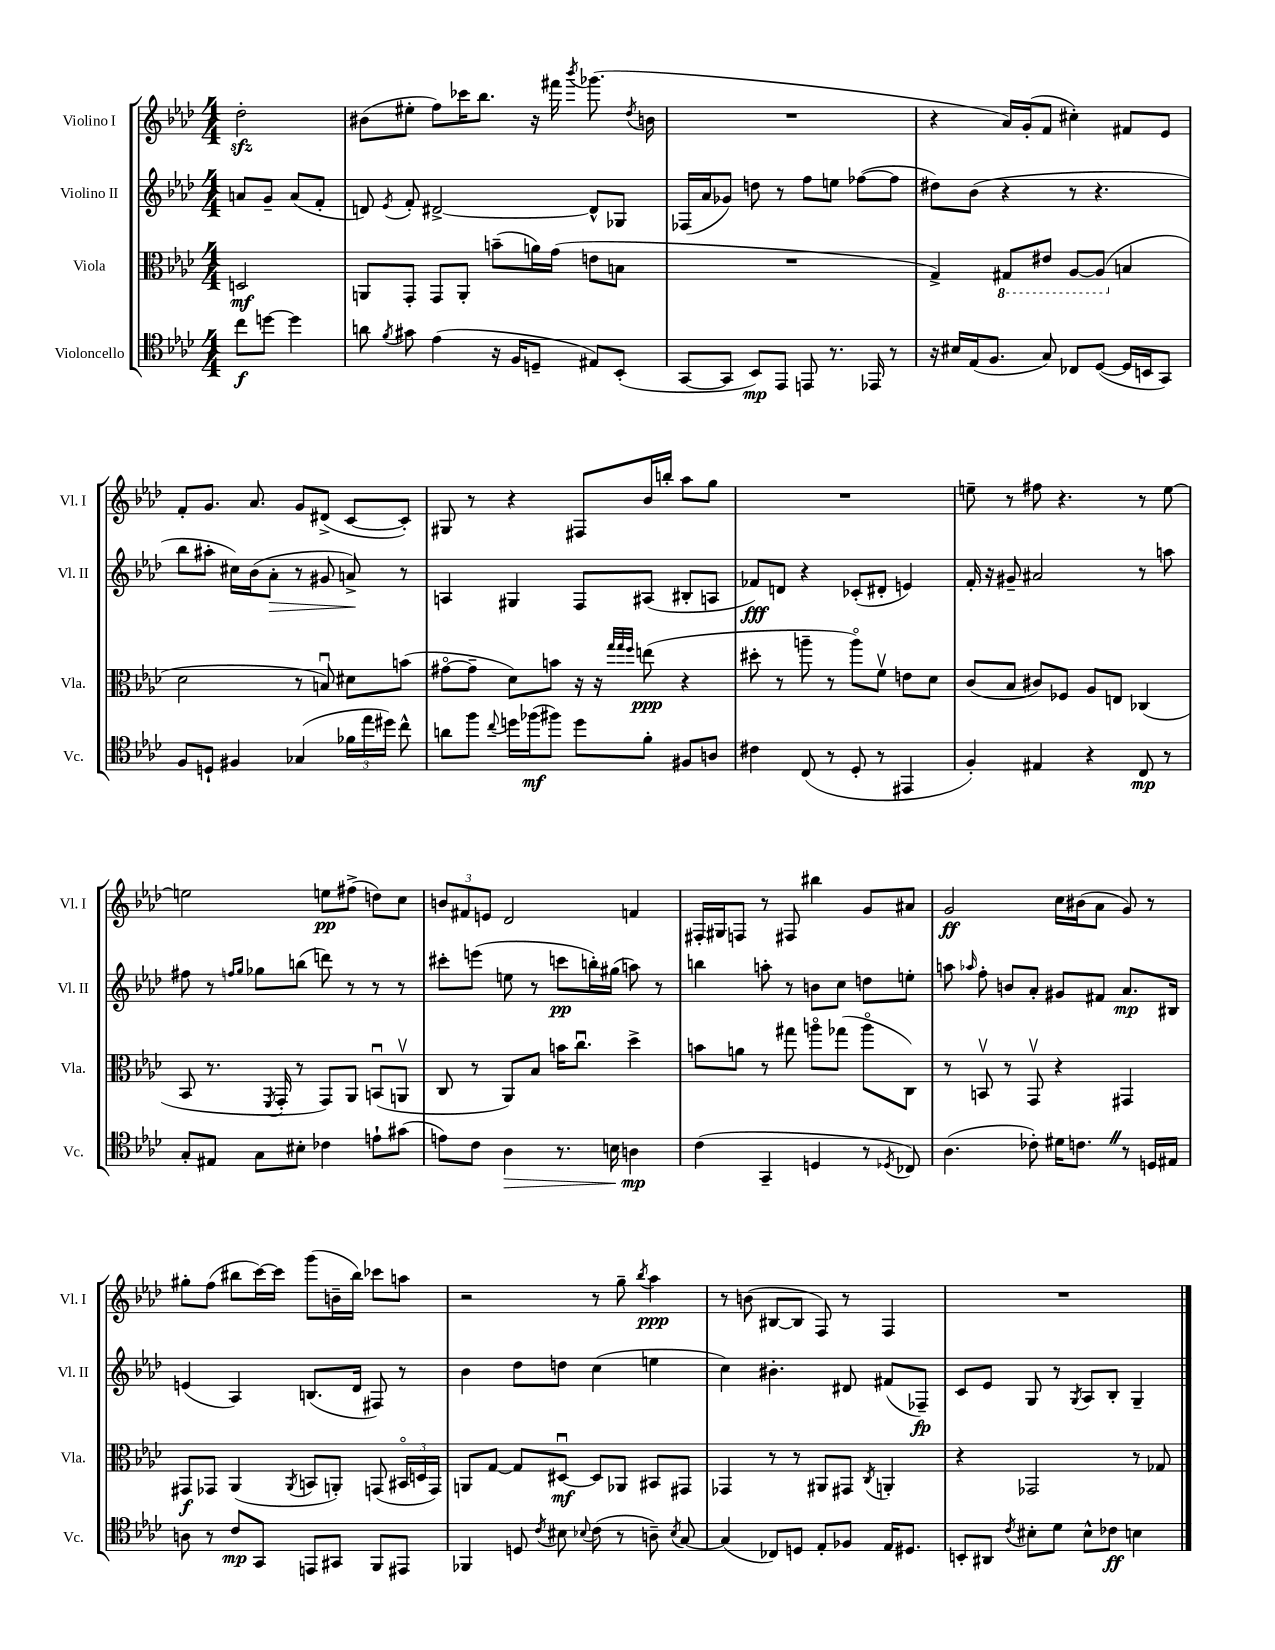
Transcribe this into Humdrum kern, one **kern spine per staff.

**kern	**kern	**kern	**kern
*staff4	*staff3	*staff2	*staff1
*clefC4	*clefC3	*clefG2	*clefG2
*k[b-e-a-d-]	*k[b-e-a-d-]	*k[b-e-a-d-]	*k[b-e-a-d-]
*M4/4	*M4/4	*M4/4	*M4/4
8cc	2D	8a	2dd-'
[8dd	.	8g~	.
4dd]	.	(8a	.
.	.	8f'	.
=	=	=	=
8a	8AA	8d)	(8b#
8qf	.	8qe-	.
8g#	8GG'	8f'	8ee#'
(4e-	8GG	[2d#^	8ff)
.	8AA'	.	16ccc-
.	.	.	8.bb-
16r	(8b~	.	.
16F	.	.	.
8D~	16a)	.	16r
.	(16g	.	16fff#
.	.	.	8qbbb-
8E#)	8e	8d#^^]	(8.ggg-
(8BB-'	8B	8G-	.
.	.	.	8qdd-
.	.	.	16b
=	=	=	=
[8GG	1r	(16F-	1r
.	.	16a-	.
8GG]	.	8g-)	.
8BB-)	.	8dd	.
8EE-	.	8r	.
8EE	.	8ff	.
8.r	.	8ee	.
.	.	([8ff-	.
16EE-	.	.	.
8r	.	8ff-]	.
=	=	=	=
16r	4G^)	8dd#)	4r
16B#	.	.	.
(16E-	.	(8b-	.
8.F	.	.	.
.	8GG#	4r	16a-)
.	.	.	(16g'
8G)	8E#	.	8f
8C-	[8AA-	8r	4cc#')
([8D-	(8AA-]	4.r	.
16D-]	4B	.	8f#
16BB	.	.	.
8GG)	.	.	8e-
=	=	=	=
8F	2d-	8bb-	8f'
8D`	.	8aa#'	8.g
4F#	.	16cc#)	.
.	.	(16b-	8.a-
.	.	8a-'	.
(4G-	8r	8r	8g
.	8Bu)	8g#	(8d#^
24f-	8d#	8a^)	[8c
24ee-	.	.	.
24dd#)	.	.	.
8cc^^	(8b	8r	8c'])
=	=	=	=
8a	[8g#o	4A	8G#
8ff	8g#~]	.	8r
8qqcc	.	.	.
16dd	8d-)	4G#	4r
(16ff-	.	.	.
8ff#)	8b	.	.
8dd	16r	8F	8F#
.	16r	.	.
.	32qqgg	.	.
.	32qqgg	.	.
.	32qqff	.	.
8f'	(8ee	(8A#	16b-
.	.	.	16bb'
8F#	4r	8B#'	8aa-
8A	.	8A	8gg
=	=	=	=
4c#	8dd#'	8f-)	1r
.	8r	8d	.
(8C	8aa~	4r	.
8r	8r	.	.
8D-'	8aao)	(8c-'	.
8r	8fv	8d#'	.
4EE#	8e	4e)	.
.	8d-	.	.
=	=	=	=
4F')	(8c	16f'	8ee~
.	.	16r	.
.	8B-	8g#~	8r
4E#	8c#)	2a#	8ff#
.	8F-	.	4.r
4r	8A-	.	.
.	8E	.	.
8C	(4C-	8r	8r
8r	.	8aa	[8ee
=	=	=	=
8G'	8BB-	8ff#	2ee]
8E#	8.r	8r	.
.	.	16qqff	.
.	.	16qqgg	.
8G	.	8gg-	.
.	8qFF	.	.
.	16GG'	.	.
8B#'	8r	(8bb	.
4c-	8GG)	8ddd)	8ee
.	8AA-	8r	(8ff#^
8e`	(8BBu	8r	8dd)
(8g#	8AAv	8r	8cc
=	=	=	=
8e)	8C	8ccc#'	12b
.	.	.	12f#
8c	8r	(8eee	.
.	.	.	12e
4A-	8AA-)	8ee	2d-
.	8B-	8r	.
8.r	16b	8ccc	.
.	8.ccu	.	.
.	.	16bb')	.
16B	.	(16gg#	.
4A	4dd-^	8aa)	4f
.	.	8r	.
=	=	=	=
(4c	8b	4bb	16F#'
.	.	.	16G#
.	8a	.	8F
4GG~	8r	8aa'	8r
.	8gg#	8r	8F#
4D	8aao	8b	4bb#
.	(8gg-	8cc	.
8r	8aao	8dd	8g
8qD-	.	.	.
8C-)	8C)	8ee'	8a#
=	=	=	=
(4.A-	8r	8aa	2g
.	.	16qqaa-	.
.	8BBv	8ff'	.
.	8r	8b	.
8c-')	8GGv	8a-'	.
16d#	4r	8g#	16cc
8.c	.	.	(16b#
.	.	8f#	8a-
8r	4GG#	8.a-	8g)
16D	.	.	8r
16E#	.	16B#	.
=	=	=	=
8A	8GG#	(4e	8gg#'
8r	8GG-	.	(8ff
8c	(4AA-	4A-)	8bb#
8GG	.	.	[16ccc)
.	.	.	16ccc]
.	8qAA-	.	.
8EE	8BB	(8.B	(8ggg
8GG#	8AA')	.	16b~
.	.	16d-	16bb#)
8FF	(8GG	8F#)	8ccc-
8EE#	24BB#o	8r	8aa
.	24D	.	.
.	24GG)	.	.
=	=	=	=
4FF-	8AA	4b-	2r
.	[8G	.	.
8D	8G]	8dd-	.
8qc	.	.	.
8B#	[8D#u	8dd	.
8qqB-	.	.	.
(8c	8D#]	(4cc	8r
8r	8AA-	.	8gg~
.	.	.	8qbb-
8A~)	8BB#	4ee	4aa-
8qB-	.	.	.
[8G	8GG#	.	.
=	=	=	=
(4G]	4GG-	4cc)	8r
.	.	.	(8b
8C-)	8r	4.b#'	[8B#
8D	8r	.	8B#]
8E-'	8AA#	.	8F)
8F-	8GG#	8d#	8r
.	8qC	.	.
16E-	4AA'	(8f#	4F
8.D#	.	.	.
.	.	8F-~)	.
=	=	=	=
8BB'	4r	8c	1r
8AA#	.	8e-	.
8qc	.	.	.
8B#'	2GG-	8G	.
8d-	.	8r	.
.	.	8qG	.
8B#^^	.	8A-	.
8c-	.	8B-'	.
4B	8r	4G~	.
.	8G-	.	.
==	==	==	==
*-	*-	*-	*-
